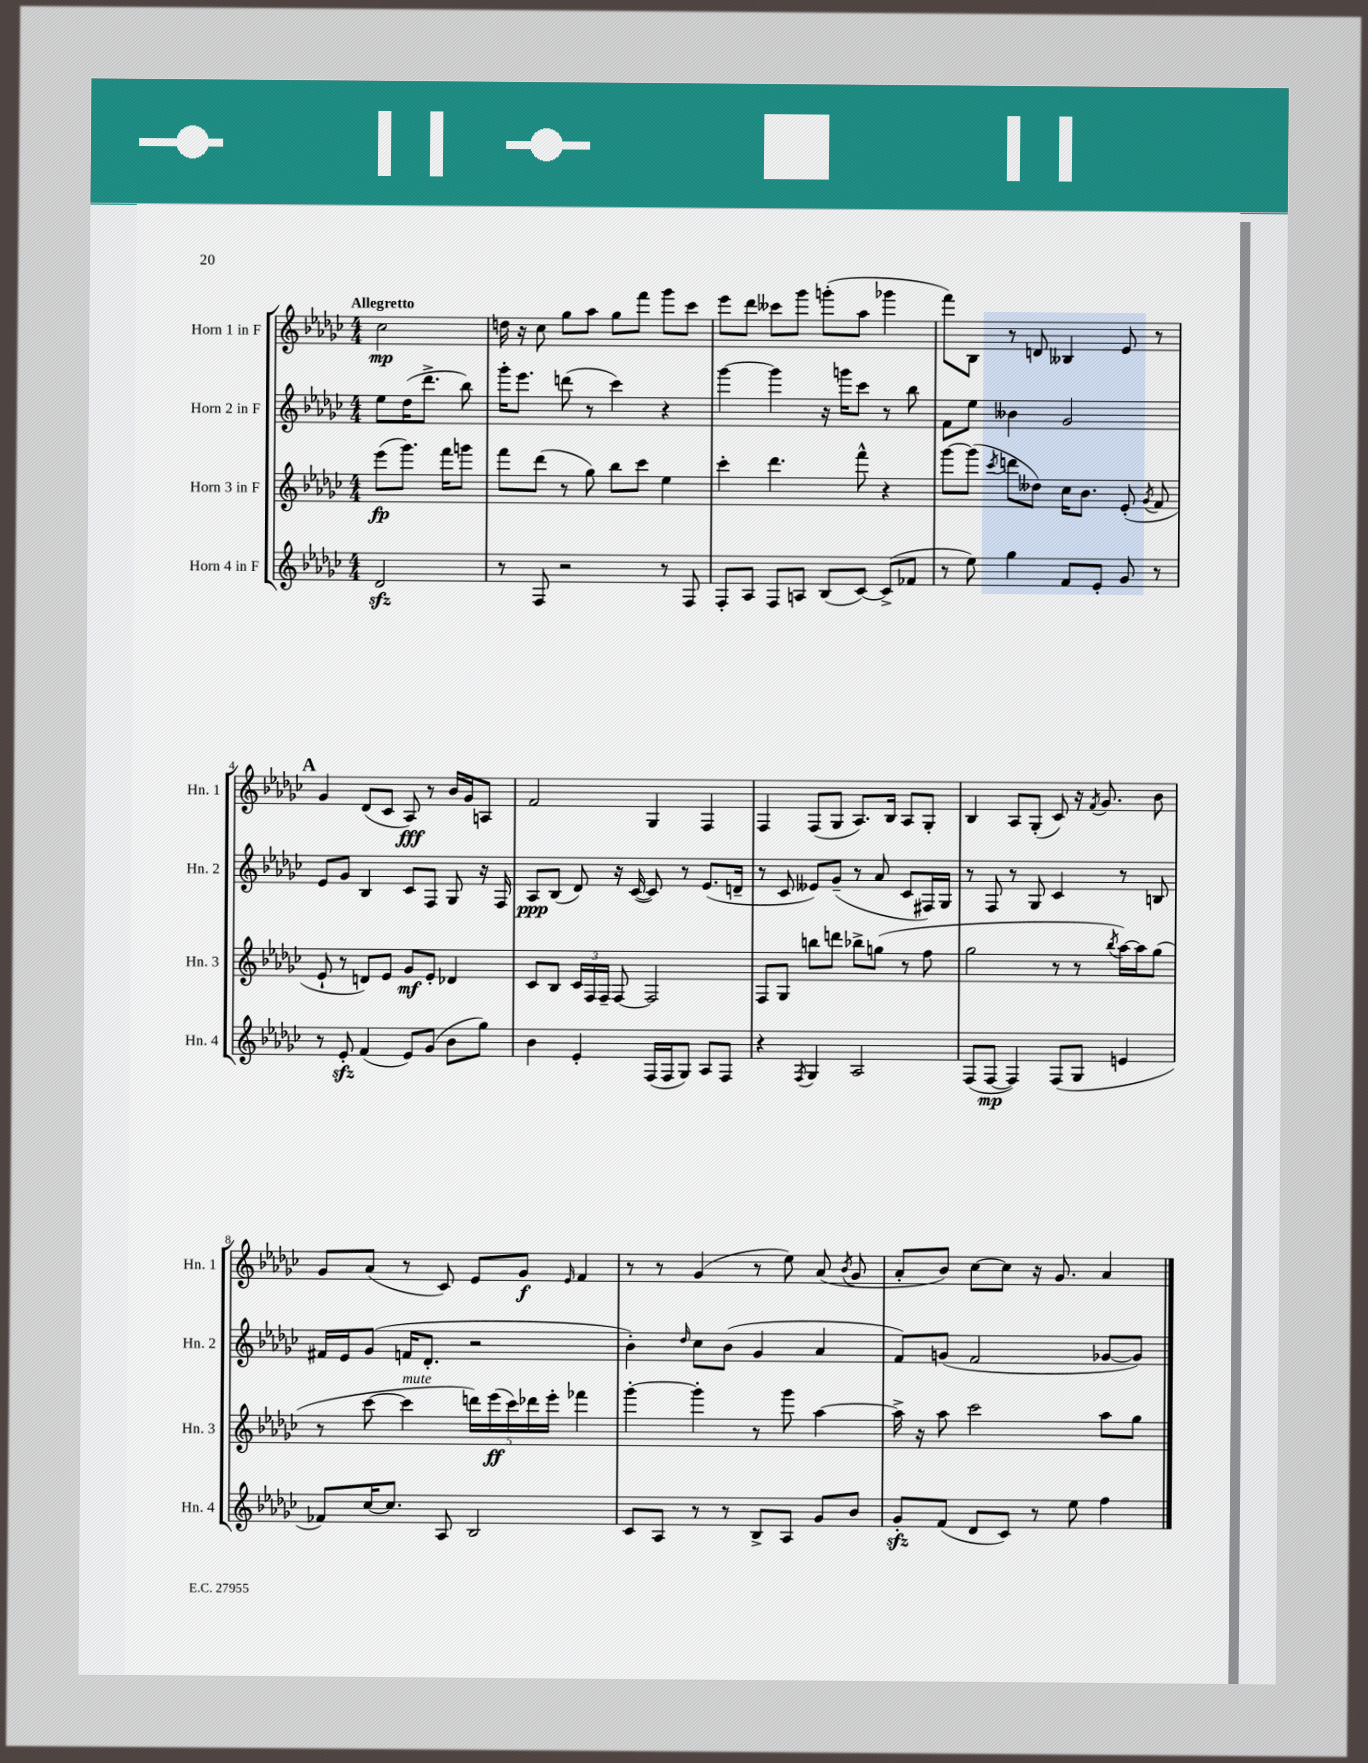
<<
\new StaffGroup <<
\new Staff = "s0" \with { instrumentName = "Horn 1 in F" shortInstrumentName = "Hn. 1" } {
    \clef treble \key ges \major \numericTimeSignature \time 4/4 \partial 2 \tempo "Allegretto"
    \autoBeamOff ces''2\mp |
    d''16 r16 ces''8 ges''8[ aes''8] ges''8[ f'''8] ges'''8[ ces'''8] |
    ees'''8[ des'''8] ceses'''8[ ges'''8] g'''8[-.( aes''8] ges'''4 |
    f'''8[) bes8] r8 d'8 beses4 ees'8 r8 |
    \mark \markup { \bold "A" } ges'4 des'8[( ces'8] aes8\fff) r8 bes'16[ ges'16 a8] |
    f'2 ges4 f4 |
    f4 f8[( ges8] aes8.[) bes16] aes8[ ges8]-. |
    bes4 aes8[ ges8]-.( ces'8) r16 \acciaccatura { f'8 } ges'8. bes'8 |
    ges'8[ aes'8]( r8 ces'8) ees'8[ ges'8]\f \grace { ees'16 } f'4 |
    r8 r8 ges'4( r8 ees''8) aes'8( \acciaccatura { bes'8 } ges'8 |
    aes'8[-. bes'8]) ces''8[~ ces''8] r16 ges'8. aes'4 \bar "|." |
}
\new Staff = "s1" \with { instrumentName = "Horn 2 in F" shortInstrumentName = "Hn. 2" } {
    \clef treble \key ges \major \numericTimeSignature \time 4/4 \partial 2
    \autoBeamOff ees''8[ des''16( des'''8.]-> bes''8) |
    ges'''16[-. ees'''8.] d'''8( r8 ces'''4) r4 |
    ges'''4~ ges'''4 r16 g'''16[ ces'''8] r8 bes''8 |
    f'8[ ees''8] beses'4 ges'2 |
    \mark \markup { \bold "A" } ees'8[ ges'8] bes4 ces'8[ f8] ges8 r16 f16 |
    aes8[\ppp bes8]( des'8) r16 ces'16~( ces'8) r8 ees'8.[( d'16]-- |
    r8 ces'8 eeses'8[) ges'8]--( r8 aes'8 ces'8[ fis16) ges16] |
    r8 f8 r8 ges8 ces'4 r8 b8 |
    fis'16[ ees'16 ges'8]( f'16[ des'8.]-. r2 |
    bes'4-.) \grace { des''16 } ces''8[ bes'8]( ges'4 aes'4 |
    f'8[) g'8]( f'2 ges'8[~ ges'8]) \bar "|." |
}
\new Staff = "s2" \with { instrumentName = "Horn 3 in F" shortInstrumentName = "Hn. 3" } {
    \clef treble \key ges \major \numericTimeSignature \time 4/4 \partial 2
    \autoBeamOff ees'''8[\fp( ges'''8.]) f'''16[ g'''8] |
    f'''8[ des'''8]( r8 ges''8) bes''8[ ces'''8] ees''4 |
    ces'''4-. des'''4. f'''8-^ r4 |
    ges'''8[~ ges'''8]( \acciaccatura { ces'''8 } d'''8[ deses''8]) ces''16[ bes'8.] ees'8-.( \acciaccatura { ges'8 } f'8 |
    \mark \markup { \bold "A" } ees'8-! r8 d'8[) ees'8] ges'8[\mf ees'8]-. des'4 |
    ces'8[ bes8] \tuplet 3/2 { ces'16[ f16 f16]-- } f8~ f2 |
    f8[ ges8] b''8[ d'''8] bes''8[-> g''8]( r8 f''8 |
    ges''2 r8 r8 \acciaccatura { bes''8 } aes''16[~) aes''16 ges''8]( |
    r8 ces'''8~ ces'''4^\markup { \italic "mute" } \tuplet 5/4 { d'''16[) ees'''16\ff( ces'''16) des'''16 ees'''16]-. } fes'''4 |
    ges'''4~-. ges'''4-. r8 ges'''8 aes''4~ |
    aes''16-> r16 aes''8 ces'''2 aes''8[ ges''8] \bar "|." |
}
\new Staff = "s3" \with { instrumentName = "Horn 4 in F" shortInstrumentName = "Hn. 4" } {
    \clef treble \key ges \major \numericTimeSignature \time 4/4 \partial 2
    \autoBeamOff des'2\sfz |
    r8 f8 r2 r8 f8 |
    f8[-. aes8] f8[ a8] bes8[( ces'8]~) ces'8[->( fes'8] |
    r8 ees''8) ges''4 f'8[ ees'8]-. ges'8 r8 |
    \mark \markup { \bold "A" } r8 ees'8-.\sfz f'4( ees'8[) ges'8]( bes'8[ ges''8]) |
    bes'4 ees'4-. f16[( f16 ges8]) aes8[ f8] |
    r4 \acciaccatura { f8 } ges4 aes2 |
    f8[( f8]~\mp f4) f8[( ges8] e'4 |
    fes'8[) ces''16~ ces''8.] aes8 bes2 |
    ces'8[ aes8] r8 r8 bes8[-> aes8] ges'8[ bes'8] |
    ges'8[-.\sfz f'8]( des'8[ ces'8]) r8 ees''8 f''4 \bar "|." |
}
>>
>>
